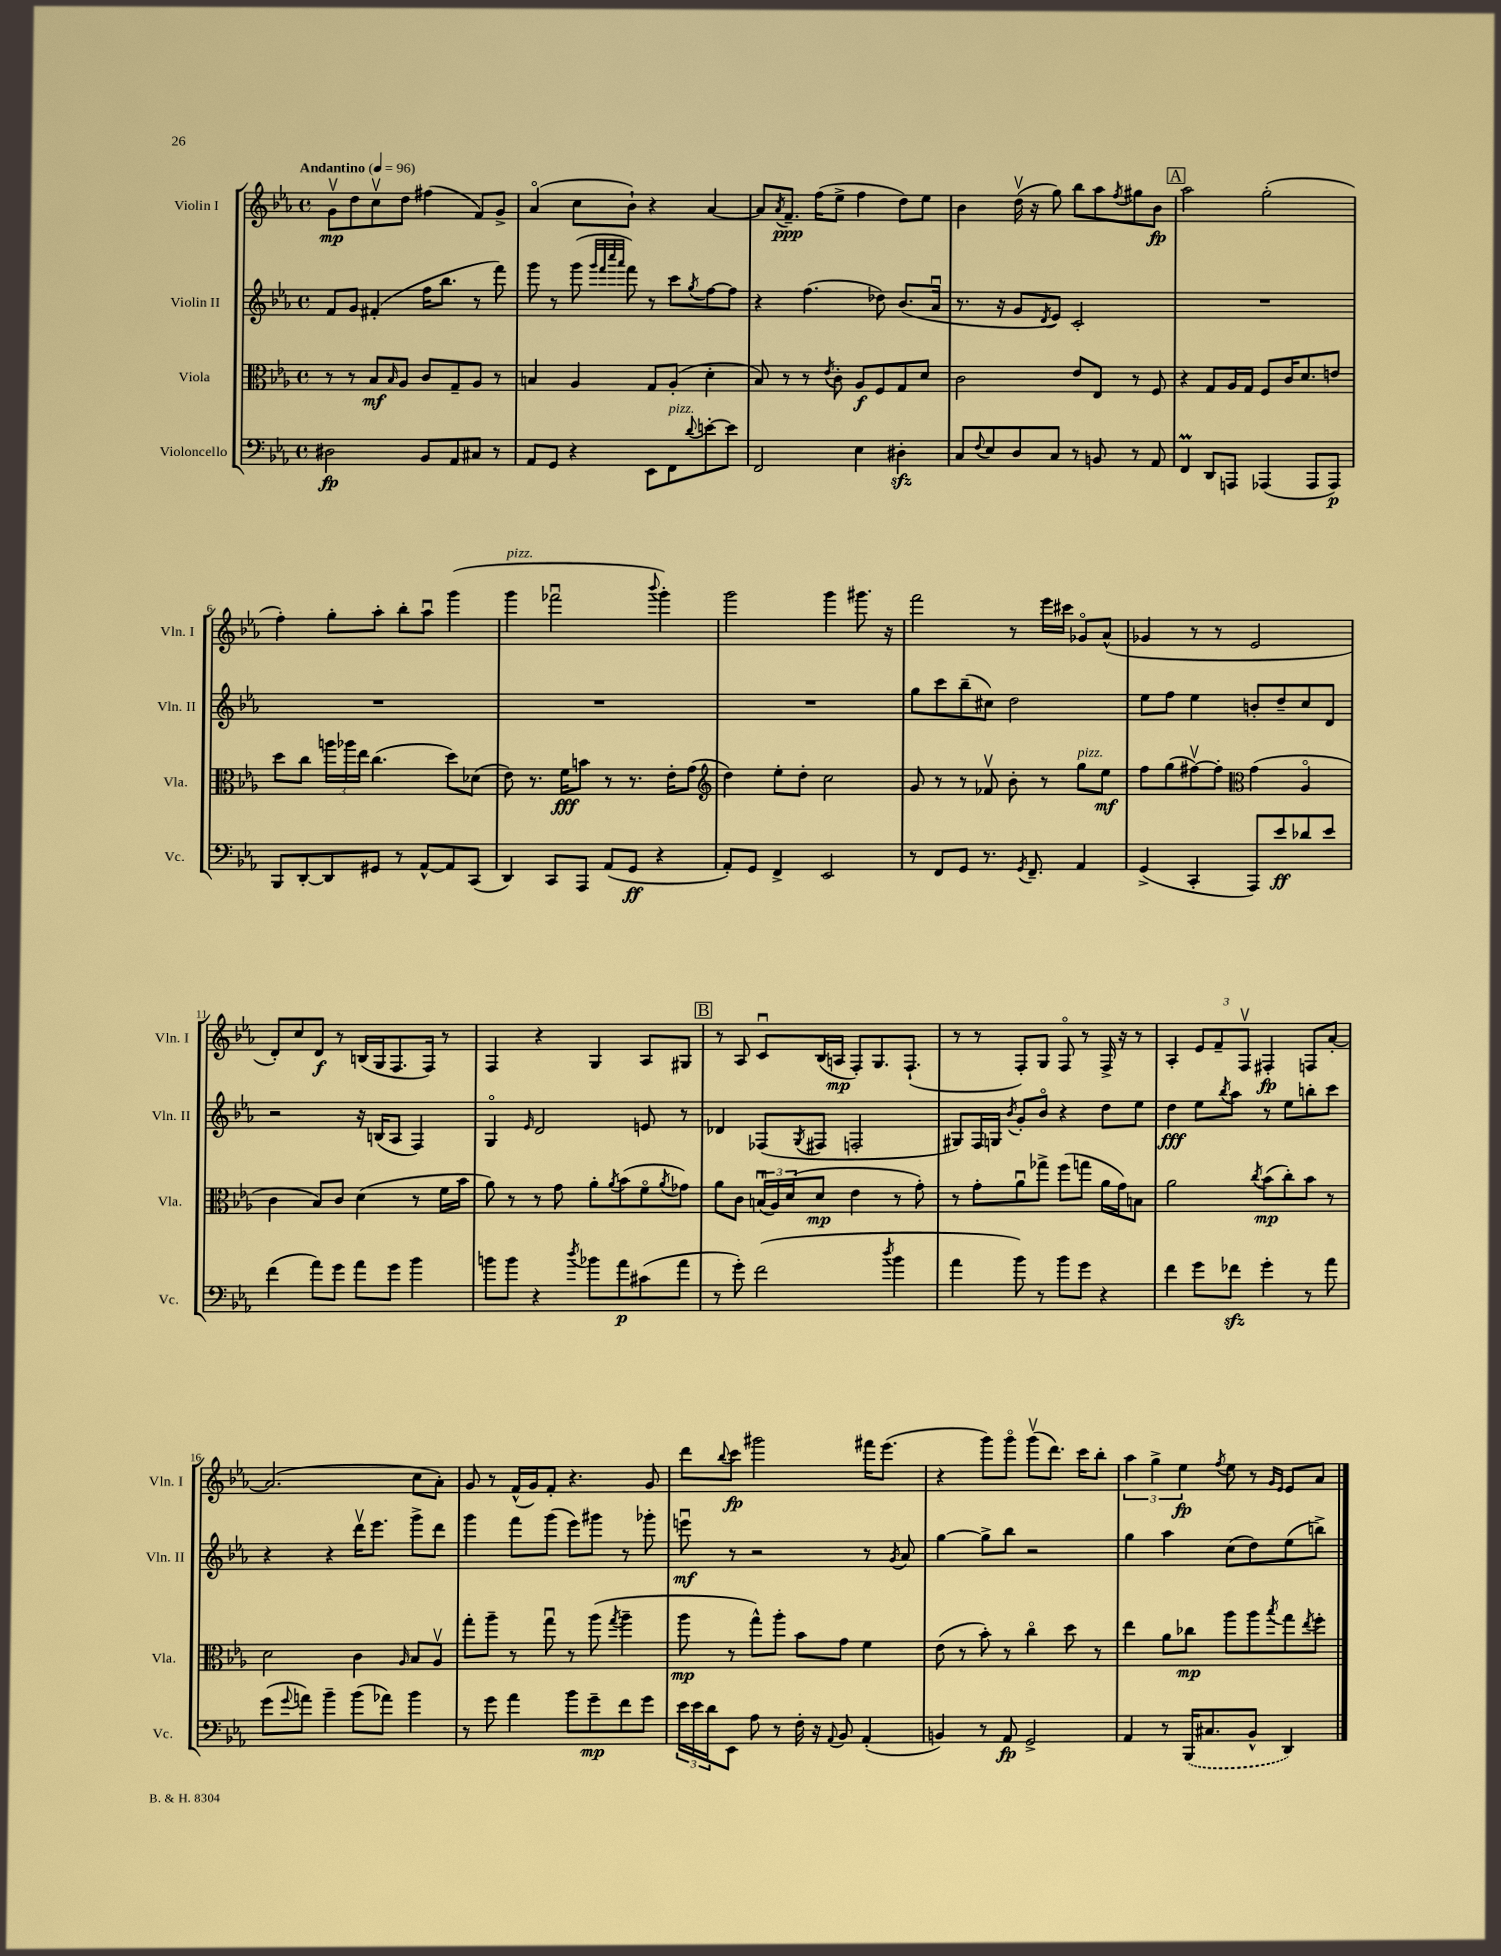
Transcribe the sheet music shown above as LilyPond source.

<<
\new StaffGroup <<
\new Staff = "s0" \with { instrumentName = "Violin I" shortInstrumentName = "Vln. I" } {
    \clef treble \key ees \major \defaultTimeSignature \time 4/4 \tempo "Andantino" 4 = 96
    g'8\upbow\mp d''8 c''8\upbow d''8 fis''4( f'8) g'8-> |
    aes'4\flageolet( c''8 bes'8-!) r4 aes'4~ |
    aes'8 \acciaccatura { aes'8 } f'8.--\ppp f''16( ees''8-> f''4 d''8) ees''8 |
    bes'4 d''16\upbow( r16 g''8) bes''8 aes''8 \acciaccatura { f''8 } gis''8 bes'8\fp |
    \mark \markup { \box "A" } aes''2 g''2-.( |
    f''4-.) g''8-. aes''8-. bes''8-. aes''8\downbow g'''4( |
    g'''4^\markup { \italic "pizz." } fes'''2\downbow \appoggiatura { bes'''8 } g'''4-.) |
    g'''2 g'''4 gis'''8. r16 |
    f'''2 r8 ees'''16 cis'''16 ges'8\flageolet aes'8-^( |
    ges'4 r8 r8 ees'2 |
    d'8-.) c''8 d'8\f r8 b16( g16 f8. f16) r8 |
    f4 r4 g4 aes8 gis8 |
    \mark \markup { \box "B" } r8 aes8 c'8\downbow bes16( a16\mp f8-.) g8. f8.-!( |
    r8 r8 f8-.) g8 f8\flageolet r8 f16-> r16 r8 |
    aes4-. \tuplet 3/2 { ees'8 f'8-- f8\upbow } fis4-.\fp f8 aes'8~-. |
    aes'2.( c''8 aes'8-.) |
    g'8 r8 f'16-^( g'16) f'8-. r4. g'8 |
    d'''8 \appoggiatura { bes''8 } c'''8\fp gis'''2 fis'''16 ees'''8.( |
    r4 g'''8) g'''8\flageolet g'''8\upbow( d'''8.) c'''16 bes''8-. |
    \tuplet 3/2 { aes''4 g''4-> ees''4\fp } \acciaccatura { f''8 } ees''8 r8 \grace { g'16 ees'16 } ees'8 aes'8 \bar "|." |
}
\new Staff = "s1" \with { instrumentName = "Violin II" shortInstrumentName = "Vln. II" } {
    \clef treble \key ees \major \defaultTimeSignature \time 4/4
    f'8 g'8 fis'4-.( f''16 bes''8. r8 f'''8) |
    g'''8 r8 g'''8( \grace { g'''32 f'''32 c''''32 aes'''32 } f'''8) r8 c'''8 \acciaccatura { g''8 } f''8~ f''8 |
    r4 f''4.( des''8) bes'8.( aes'16\downbow |
    r8. r16 g'8 \acciaccatura { d'8 } ees'8) c'2-. |
    \mark \markup { \box "A" } R1 |
    R1 |
    R1 |
    R1 |
    g''8 c'''8 bes''8--( cis''8) d''2 |
    ees''8 f''8 ees''4 b'8-. d''8-- c''8 d'8 |
    r2 r16 b16( aes8 f4) |
    g4\flageolet \grace { ees'16 } d'2 e'8 r8 |
    \mark \markup { \box "B" } des'4 fes8( \acciaccatura { g8 } fis8 f2-. |
    gis8) f16 g16 \acciaccatura { bes'8 } g'8-. bes'8\flageolet r4 d''8 ees''8 |
    d''4\fff ees''8 \acciaccatura { bes''8 } aes''8 r8 ees''8 b''8-. c'''8 |
    r4 r4 d'''16\upbow ees'''8. g'''8-> d'''8 |
    g'''4 f'''8 g'''8( ees'''8) gis'''8 r8 ges'''8-. |
    e'''8\downbow\mf r8 r2 r8 \acciaccatura { g'8 } aes'8 |
    g''4~ g''8-> bes''8 r2 |
    g''4 aes''4 c''8( d''8) ees''8( b''8->) \bar "|." |
}
\new Staff = "s2" \with { instrumentName = "Viola" shortInstrumentName = "Vla." } {
    \clef alto \key ees \major \defaultTimeSignature \time 4/4
    r8 r8 bes8\mf \grace { bes16 } aes8 c'8 g8-- aes8 r8 |
    b4 aes4 g8 aes8-.( d'4-. |
    bes8) r8 r8 \acciaccatura { ees'8 } c'8-. aes8\f f8 g8 d'8 |
    c'2 ees'8 ees8 r8 f8 |
    \mark \markup { \box "A" } r4 g8 aes16 g16 f8 c'16 d'8. e'8 |
    d''8 c''8 \tuplet 3/2 { a''16 aes''16 ees''16 } c''4.( d''8) des'8( |
    ees'8) r8. f'16\fff b'8 r8 r8. ees'16-. g'8( |
    \clef treble d''4) ees''8-. d''8-. c''2 |
    g'8 r8 r8 fes'8\upbow bes'8-. r8 g''8^\markup { \italic "pizz." } ees''8\mf |
    f''8 g''8( fis''8~\upbow) fis''8-. \clef alto g'4( aes4\flageolet |
    c'4 bes8) c'8 d'4( r8 f'16 bes'16 |
    aes'8) r8 r8 g'8 aes'8-. \acciaccatura { aes'8 } bes'8( f'8\flageolet \acciaccatura { aes'8 } ges'8) |
    \mark \markup { \box "B" } aes'8 c'8 \tuplet 3/2 { b16\downbow( aes16) d'16( } d'8\mp ees'4 r8 g'8-.) |
    r8 g'8-. aes'8\downbow ges''8-> f''8( g''8 aes'16 g'16) b8 |
    aes'2 \acciaccatura { c''8 } bes'8\mp( c''8-.) bes'8 r8 |
    d'2 c'4 \grace { aes16 } bes8 aes8\upbow |
    g''8-. aes''8-- r8 g''8\downbow r8 aes''8( \acciaccatura { g''8 } aes''4-- |
    aes''8\mp r8 g''8-^) aes''8-. bes'8 g'8 f'4 |
    ees'8( r8 bes'8-.) r8 c''4\flageolet d''8 r8 |
    ees''4 aes'8 ces''8\mp aes''8 aes''8 \acciaccatura { bes''8 } g''8 \acciaccatura { ees''8 } f''8-. \bar "|." |
}
\new Staff = "s3" \with { instrumentName = "Violoncello" shortInstrumentName = "Vc." } {
    \clef bass \key ees \major \defaultTimeSignature \time 4/4
    dis2\fp bes,8 aes,8 cis8 r8 |
    aes,8 g,8 r4 ees,8 f,8^\markup { \italic "pizz." } \appoggiatura { d'8 } e'8~-. e'8 |
    f,2 ees4 dis4-.\sfz |
    c8 \appoggiatura { f8 } ees8 d8 c8 r8 b,8 r8 aes,8 |
    \mark \markup { \box "A" } f,4\prall d,8 a,,8 aes,,4( aes,,8 aes,,8\p) |
    bes,,8 d,8~-. d,8 gis,8 r8 aes,8~-^ aes,8 c,8( |
    d,4) c,8 aes,,8 aes,8( g,8\ff r4 |
    aes,8-.) g,8 f,4-> ees,2 |
    r8 f,8 g,8 r8. \acciaccatura { g,8 } f,8.-- aes,4 |
    g,4->( c,4-. aes,,8) ees'8\ff des'8 ees'8 |
    f'4( aes'8) g'8 aes'8 g'8 bes'4 |
    b'8 b'8 r4 \acciaccatura { d''8 } bes'8 aes'8\p cis'8( aes'8 |
    \mark \markup { \box "B" } r8 g'8-.) f'2( \acciaccatura { d''8 } bes'4 |
    aes'4 bes'8) r8 bes'8 g'8 r4 |
    f'4 g'8 fes'8\sfz g'4-. r8 aes'8 |
    g'8( \appoggiatura { g'8 } a'8) bes'4-- bes'8( aes'8) bes'4 |
    r8 g'8 aes'4 bes'8 g'8--\mp f'8 g'8 |
    \tuplet 3/2 { ees'16 ees'16 d'16 } ees,8 aes8 r8 f16-. r16 \appoggiatura { aes,8 } bes,8 aes,4-.( |
    b,4) r8 aes,8\fp g,2-> |
    aes,4 r8 \once \slurDashed bes,,16( cis8. bes,8-^ d,4) \bar "|." |
}
>>
>>
